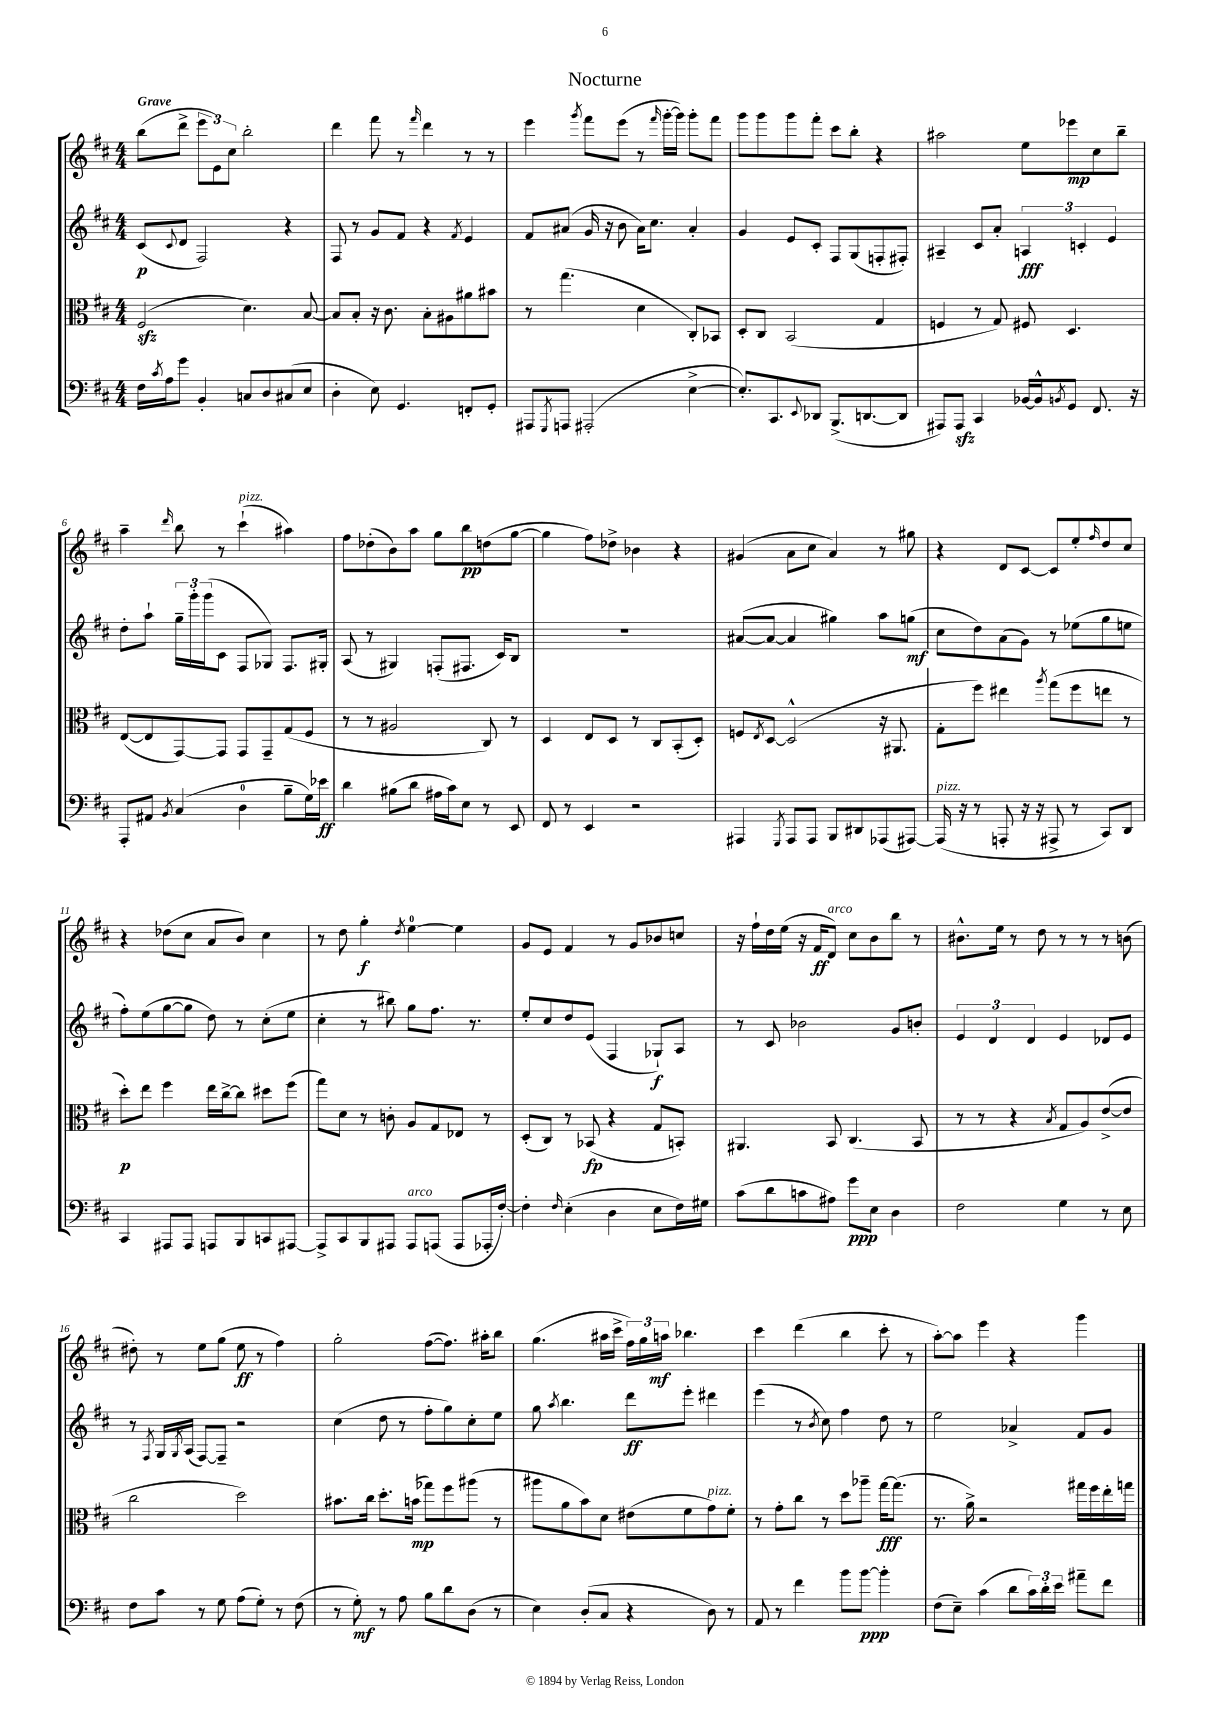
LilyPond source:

\header { title = "Nocturne" }
<<
\new StaffGroup <<
\new Staff = "s0" {
    \clef treble \key d \major \numericTimeSignature \time 4/4 \tempo "Grave"
    b''8( d'''8-> \tuplet 3/2 { e'''8 e'8) cis''8 } b''2-. |
    d'''4 fis'''8 r8 \grace { fis'''16 } d'''4 r8 r8 |
    e'''4 \acciaccatura { g'''8 } fis'''8 e'''8( r8 \grace { fis'''16 } g'''16~-. g'''16) g'''8-. fis'''8 |
    g'''8 g'''8 g'''8 fis'''8-. cis'''8 b''8-. r4 |
    ais''2 e''8 ees'''8\mp cis''8 b''8-- |
    a''4-- \grace { d'''16 } b''8 r8 cis'''4-!^\markup { \italic "pizz." }( ais''4) |
    fis''8 des''8-.( b'8) a''8 g''8 b''8\pp d''8( g''8~ |
    g''4 fis''8) des''8-> bes'4 r4 |
    gis'4( a'8 cis''8 a'4) r8 gis''8 |
    r4 d'8 cis'8~ cis'8 e''8-. \grace { fis''16 } d''8 cis''8 |
    r4 des''8( cis''8 a'8 b'8) cis''4 |
    r8 d''8 g''4-.\f \acciaccatura { d''8 } e''4-0~ e''4 |
    g'8 e'8 fis'4 r8 g'8 bes'8 c''8 |
    r16 fis''16-! d''16 e''16( r16 fis'16\ff d'8^\markup { \italic "arco" }) cis''8 b'8 b''8 r8 |
    bis'8.-^ e''16 r8 d''8 r8 r8 r8 b'8( |
    dis''8-.) r8 e''8 g''8( e''8\ff r8 fis''4) |
    g''2-. fis''8~( fis''8.) ais''16-. b''8 |
    g''4.( ais''16 cis'''16-> \tuplet 3/2 { fis''16) g''16 a''16\mf } bes''4. |
    cis'''4 d'''4( b''4 cis'''8-. r8 |
    a''8~-.) a''8 e'''4 r4 g'''4 \bar "|." |
}
\new Staff = "s1" {
    \clef treble \key d \major \numericTimeSignature \time 4/4
    cis'8\p( \appoggiatura { cis'8 } d'8 fis2) r4 |
    fis8 r8 g'8 fis'8 r4 \acciaccatura { fis'8 } e'4 |
    fis'8 ais'8( g'16 r16 b'8 ais'16) cis''8. ais'4-. |
    g'4 e'8 cis'8-. fis8 g8( f8-. fis8-.) |
    ais4-- cis'8 a'8-. \tuplet 3/2 { a4\fff c'4-. e'4 } |
    d''8-. a''8-! \tuplet 3/2 { g''16-- g'''16-. g'''16( } cis'8 fis8 ges8) fis8. gis16-. |
    a8( r8 gis4) f8-.( fis8. cis'16) b8 |
    R1 |
    ais'8~( ais'8~ ais'4 gis''4) a''8 g''8\mf( |
    cis''8 d''8) a'8( g'8) r8 ees''8( g''8 e''8 |
    fis''8-.) e''8( g''8~ g''8 d''8) r8 cis''8-.( e''8 |
    cis''4-. r8 bis''8) g''8 fis''8. r8. |
    e''8-. cis''8 d''8 e'8( fis4 ges8-!\f) a8 |
    r8 cis'8 bes'2 g'8 b'8-. |
    \tuplet 3/2 { e'4 d'4 d'4 } e'4 des'8 e'8 |
    r8 \acciaccatura { fis8 } g16 \acciaccatura { g8 } a16( fis8~) fis8-- r2 |
    cis''4( d''8 r8 fis''8-. g''8) cis''8-. e''8 |
    g''8 \acciaccatura { a''8 } b''4. d'''8\ff e'''8-. dis'''4 |
    e'''4( r8 \acciaccatura { b'8 } cis''8) fis''4 d''8 r8 |
    e''2 aes'4-> fis'8 g'8 \bar "|." |
}
\new Staff = "s2" {
    \clef alto \key d \major \numericTimeSignature \time 4/4
    fis2\sfz( d'4.) b8~ |
    b8 b8-. r16 cis'8. b8-. ais8 ais'8 bis'8 |
    r8 g''4.( d'4 cis8-.) bes,8 |
    d8-. cis8 b,2( g4 |
    f4 r8 g8) fis8 d4. |
    e8~( e8 g,8~) g,8 g,8 g,8-- g8( fis8 |
    r8 r8 ais2 cis8) r8 |
    d4 e8 d8 r8 cis8 b,8-.( d8-.) |
    f8 \acciaccatura { e8 } d8~ d2-^( r16 ais,8. |
    g8-. fis''8) eis''4 \acciaccatura { a''8 } g''8( fis''8 e''8 r8 |
    d''8-.\p) e''8 fis''4 e''16 cis''16~-> cis''8 dis''8 fis''8( |
    g''8) d'8 r8 c'8-. a8 g8 ees8 r8 |
    d8-.( cis8) r8 bes,8\fp( r4 g8 b,8-.) |
    ais,4. b,8 cis4.( b,8 |
    r8 r8 r4 \acciaccatura { b8 } g8 a8) e'8~->( e'8 |
    cis''2 d''2) |
    bis'8. cis''16 d''8.-. b'16\mp( ges''8) fis''8 ais''8( r8 |
    ais''8 a'8 b'8) d'8 eis'8( fis'8 g'8^\markup { \italic "pizz." }) fis'8-. |
    r8 g'8-. cis''8 r8 d''8 aes''8-- g''16~\fff g''8.( |
    r8. a'16->) r2 gis''16 fis''16 e''16-. g''16 \bar "|." |
}
\new Staff = "s3" {
    \clef bass \key d \major \numericTimeSignature \time 4/4
    fis16 \acciaccatura { cis'8 } a16 g'8 b,4-. c8 d8 cis8( e8 |
    d4-. e8) g,4. f,8-. g,8-. |
    ais,,8 \acciaccatura { g,,8 } a,,8 ais,,2-.( e4~-> |
    e8.-.) cis,8. \appoggiatura { e,8 } des,8 b,,8.->( d,8.~ d,8 |
    ais,,8) ais,,8\sfz cis,4 bes,16~ bes,16-^ \acciaccatura { b,8 } g,8 fis,8. r16 |
    a,,8-. ais,8 \acciaccatura { b,8 } cis4( d4-0 b8-- g16) ees'16\ff |
    d'4 bis8( d'8 ais16 cis'16) e8 r8 e,8 |
    fis,8 r8 e,4 r2 |
    ais,,4 \acciaccatura { g,,8 } ais,,8 ais,,8 b,,8 dis,8 aes,,8( ais,,8~) |
    ais,,16^\markup { \italic "pizz." }( r16 r8 a,,8-. r16 r16 ais,,8-> r8 cis,8) d,8 |
    cis,4 ais,,8 ais,,8 a,,8 b,,8 c,8 ais,,8~ |
    ais,,8-> cis,8 b,,8 ais,,8 ais,,8^\markup { \italic "arco" } a,,8( a,,8 aes,,16-. fis16~-.) |
    fis4-. \grace { fis16 } e4-.( d4 e8 fis16) gis16 |
    cis'8( d'8 c'8 ais8) g'8\ppp e8 d4 |
    fis2 g4 r8 e8 |
    fis8 cis'8 r8 g8 a8( g8-.) r8 fis8( |
    r8 g8-.\mf) r8 a8 b8 d'8 d8( r8 |
    e4) d8-.( cis8 r4 d8) r8 |
    a,8 r8 fis'4 b'8 b'8~\ppp b'4-. |
    fis8( e8--) cis'4( d'8 \tuplet 3/2 { cis'16) d'16-. e'16 } ais'8-- fis'8 \bar "|." |
}
>>
>>
